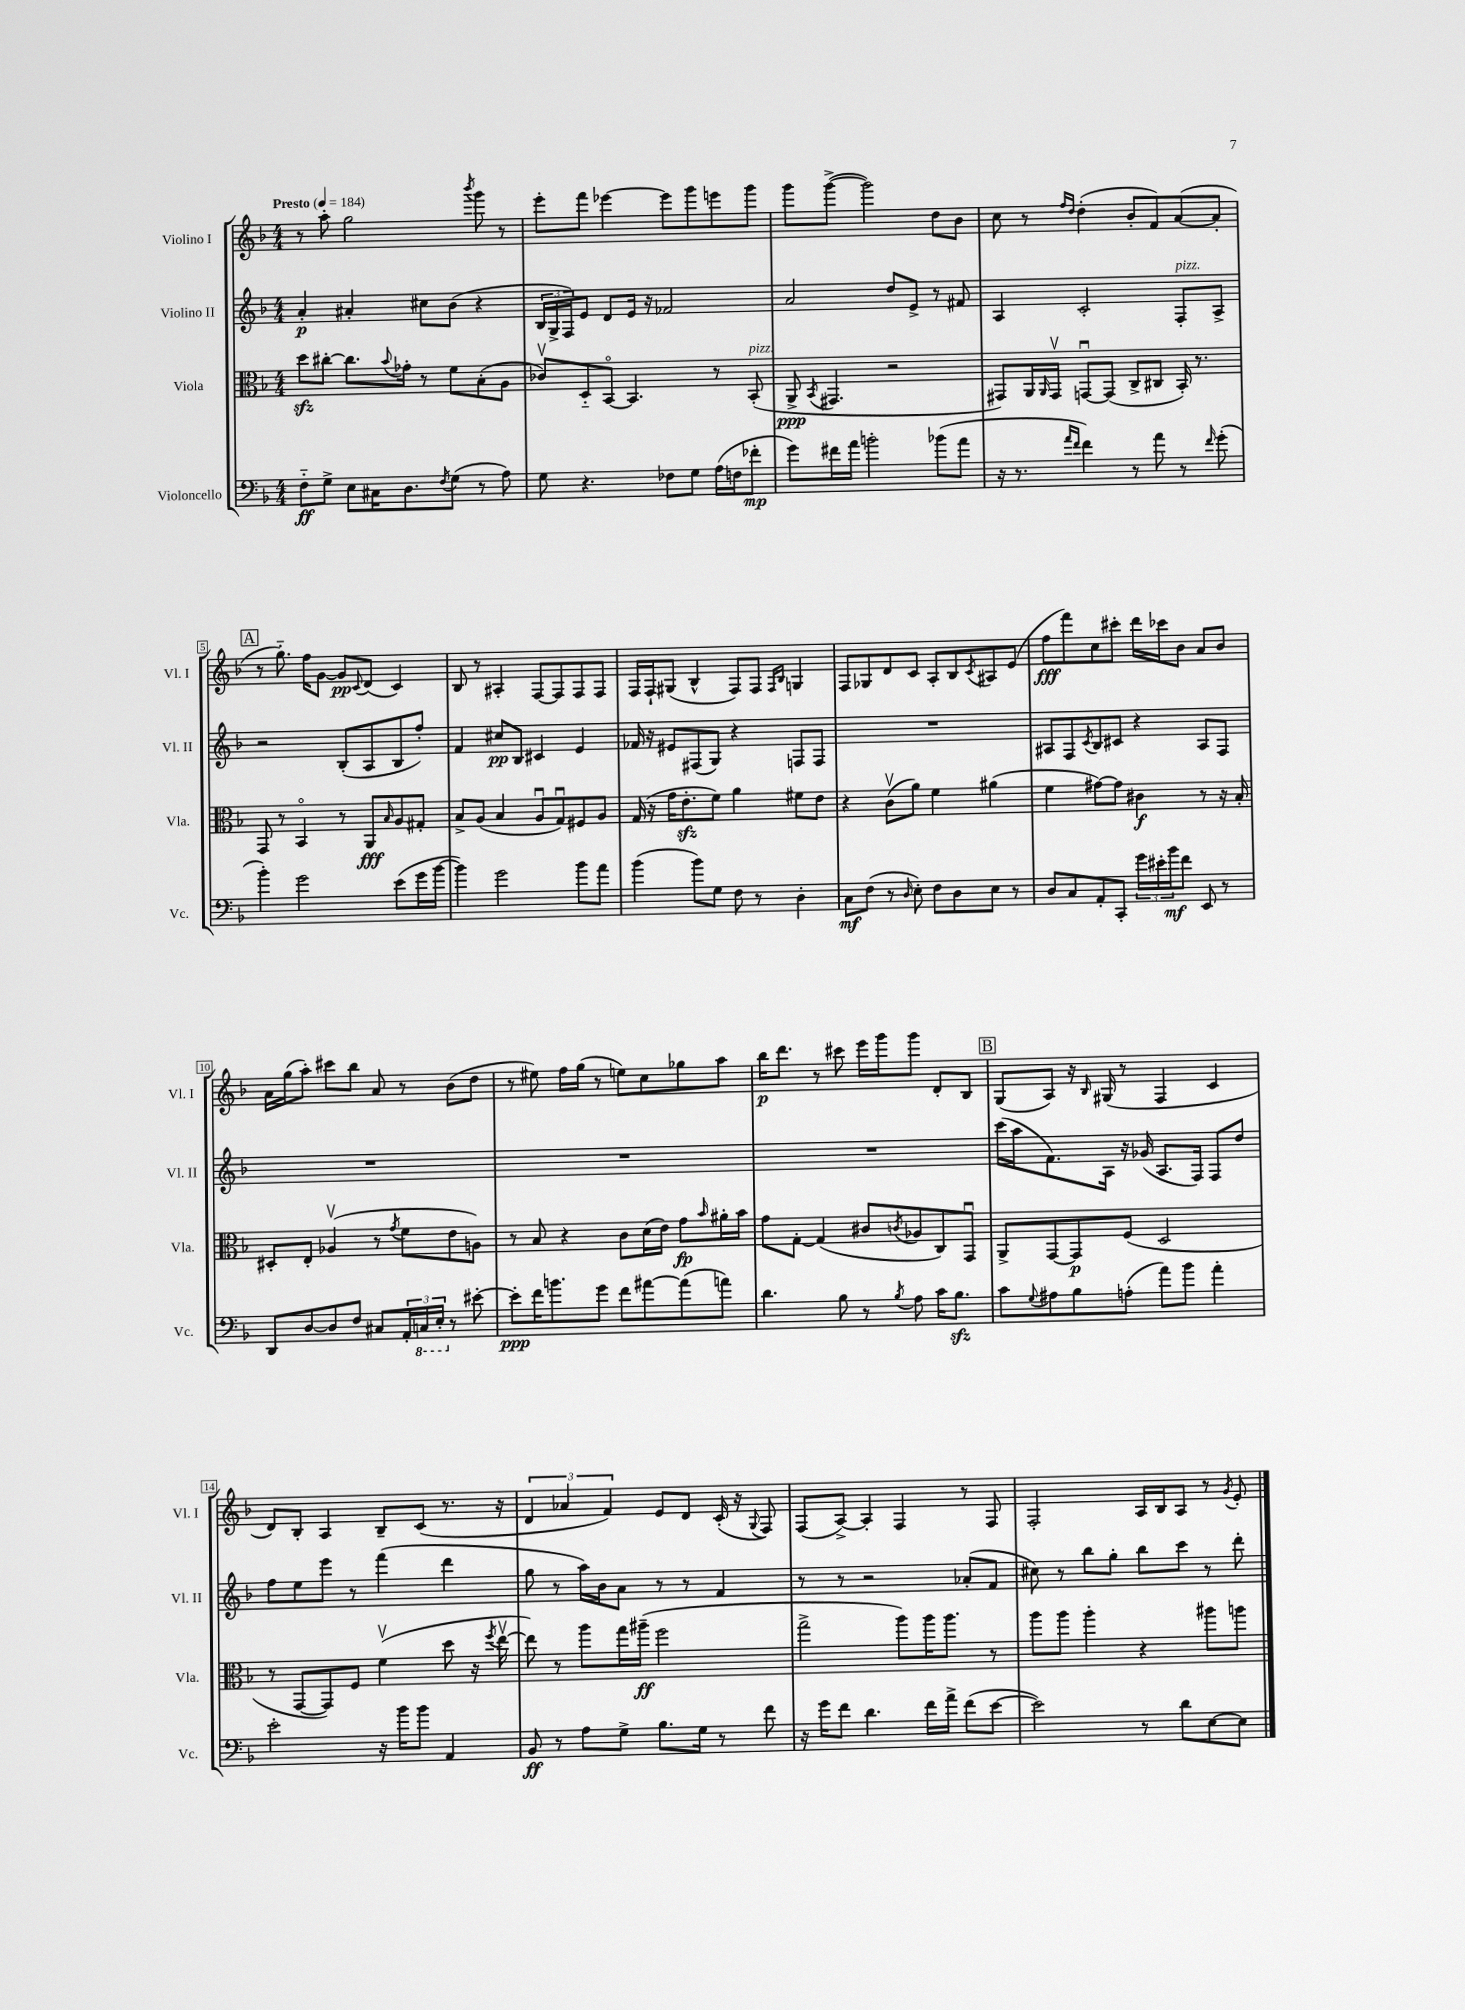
<<
\new StaffGroup <<
\new Staff = "s0" \with { instrumentName = "Violino I" shortInstrumentName = "Vl. I" } {
    \clef treble \key f \major \numericTimeSignature \time 4/4 \tempo "Presto" 4 = 184
    r8 a''8-. g''2 \acciaccatura { bes'''8 } g'''8 r8 |
    e'''8-. f'''8 ees'''4~ ees'''8 g'''8 e'''8 g'''8 |
    g'''8 g'''8~->( g'''2) d''8 bes'8 |
    c''8 r8 \grace { f''16 d''16 } d''4-.( bes'8-. f'8) a'8~( a'8-. |
    \mark \markup { \box "A" } r8 g''8.-_) f''16 g'8~ g'8\pp \appoggiatura { c'8 } d'8( c'4) |
    bes8 r8 ais4-. f8~ f8 f8 f8 |
    f16 f16-! gis8( bes4-^ f8) f8 \grace { f16 bes16 } g4 |
    f8 ges8 d'8 c'8 a8-. bes8 \acciaccatura { c'8 } ais8 e'8( |
    f''8\fff f'''8) c''8 cis'''8-. d'''16 ces'''16 bes'8 a'8 bes'8 |
    a'16 g''16( a''8-.) cis'''8 bes''8 a'8 r8 bes'8( d''8 |
    r8 eis''8) f''16 g''16( r8 e''8) c''8 ges''8 a''8 |
    bes''16\p d'''8. r8 cis'''8 e'''16 g'''16 g'''8 d'8-. bes8 |
    \mark \markup { \box "B" } g8( a8) r16 \grace { bes16 } gis16( r8 f4 c'4 |
    d'8) bes8-. a4 bes8-- c'8( r8. r16 |
    \tuplet 3/2 { d'4 aes'4 f'4) } e'8 d'8 c'16-.( r16 \appoggiatura { g8 } f8) |
    f8( a8~->) a4-. f4 r8 f8 |
    f2-. a16 bes16 a8 r8 \acciaccatura { g'8 } e'8-. \bar "|." |
}
\new Staff = "s1" \with { instrumentName = "Violino II" shortInstrumentName = "Vl. II" } {
    \clef treble \key f \major \numericTimeSignature \time 4/4
    a'4-.\p ais'4-. cis''8 bes'8( r4 |
    \tuplet 3/2 { bes16 g16-> f16) } e'8 d'8 e'16 r16 fes'2 |
    a'2 d''8 e'8-> r8 fis'8 |
    a4 c'2-. f8-.^\markup { \italic "pizz." } a8-> |
    \mark \markup { \box "A" } r2 bes8-.( a8 bes8 f''8-.) |
    f'4 cis''8\pp bes8 cis'4 e'4 |
    fes'16 r16 eis'8 fis8( g8) r4 f8 f8 |
    R1 |
    ais8 f8 \acciaccatura { c'8 } bes8 cis'8 r4 ais8 f8 |
    R1 |
    R1 |
    R1 |
    \mark \markup { \box "B" } c'''16( a''16 f'8.) a16 r16 ges'16( a8. f16) f8 d''8 |
    f''8 e''8 e'''8 r8 f'''4( d'''4 |
    g''8 r8 a''16) bes'16 a'8 r8 r8 f'4 |
    r8 r8 r2 aes'8-.( f'8 |
    cis''8) r8 bes''8 g''8-. bes''8 c'''8 r8 d'''8-. \bar "|." |
}
\new Staff = "s2" \with { instrumentName = "Viola" shortInstrumentName = "Vla." } {
    \clef alto \key f \major \numericTimeSignature \time 4/4
    d''8\sfz cis''8~-. cis''8. \appoggiatura { bes'8 } ges'16-. r8 f'8 bes8-.( a8 |
    ces'8\upbow) d8-_ bes,8~\flageolet bes,4. r8 bes,8-.^\markup { \italic "pizz." }( |
    a,8->\ppp \acciaccatura { bes,8 } gis,4. r2 |
    gis,8) a,16 \grace { a,16 } gis,16\upbow g,8~\downbow g,8( c8-> cis8 bes,16-.) r8. |
    \mark \markup { \box "A" } g,8 r8 bes,4\flageolet r8 a,8\fff \grace { bes16 } a8 gis8-. |
    bes8-> a8( bes4 a8\downbow g8\downbow) fis8 a8 |
    g16( r16 g'16 e'8.-.\sfz f'8) a'4 fis'8 e'8 |
    r4 c'8\upbow( a'8) f'4 ais'4( |
    f'4 gis'8~) gis'8 cis'4\f r8 r16 bes16-. |
    dis8-. e8-. aes4\upbow( r8 \acciaccatura { g'8 } f'8 e'8 a8) |
    r8 bes8 r4 c'8 d'16( e'16) g'8\fp \grace { bes'16 } ais'16-. bes'16 |
    g'8 g8~-. g4( cis'8 \acciaccatura { c'8 } aes8 c8) g,8\downbow |
    \mark \markup { \box "B" } a,8-> g,8~ g,8\p f8( d2 |
    r8 g,8~ g,8) f8 f'4\upbow( d''8 r16 \acciaccatura { f''8 } e''16~\upbow |
    e''8) r8 a''8 g''16 ais''16--\ff( f''2 |
    g''2-> a''8) a''16 a''8. r8 |
    a''8 a''8 a''4-. r4 ais''8 a''8 \bar "|." |
}
\new Staff = "s3" \with { instrumentName = "Violoncello" shortInstrumentName = "Vc." } {
    \clef bass \key f \major \numericTimeSignature \time 4/4
    f8-_\ff g8-> e8 cis16 d8. \acciaccatura { f8 } g8( r8 a8) |
    g8 r4. fes8 g8 a16( f16 fes'8-.\mp |
    g'8) fis'16 a'16 b'2-. bes'8( a'8 |
    r16 r8. \grace { a'16 f'16 } f'4) r8 a'8 r8 \grace { f'16 } g'8-.( |
    \mark \markup { \box "A" } bes'4-.) g'2 e'8( g'16 bes'16~ |
    bes'4) g'2 bes'8 a'8 |
    bes'4( bes'8) g8 f8 r8 d4-. |
    c8\mf f8( r8 \grace { d16 } e8-.) f8 d8 e8 r8 |
    d8 c8 a,8-. c,8-. \tuplet 3/2 { g'16 eis'16-. bes'16\mf } f'8 e,8 r8 |
    d,8 d8~ d8 f8 cis8 \tuplet 3/2 { a,16-. \ottava #-1 c,!16 e,16-. \ottava #0 } r8 eis'8~-. |
    eis'8-.\ppp f'16 b'8. g'8 f'8 ais'8~ ais'8( a'8) |
    d'4. bes8 r8 \acciaccatura { bes8 } a8 c'16 bes8.\sfz |
    \mark \markup { \box "B" } c'8 \appoggiatura { g8 } ais8 bes8 a8-.( a'8) bes'8 a'4-. |
    e'2-. r16 bes'16 bes'8 a,4 |
    bes,8\ff r8 a8 g8-> bes8. g16 r8 f'8 |
    r16 g'16 f'8 d'4. f'16 a'16-> f'8( e'8~ |
    e'2) r8 d'8 e8~ e8 \bar "|." |
}
>>
>>
\layout { \context { \Score \override BarNumber.stencil = #(make-stencil-boxer 0.1 0.3 ly:text-interface::print) } }
